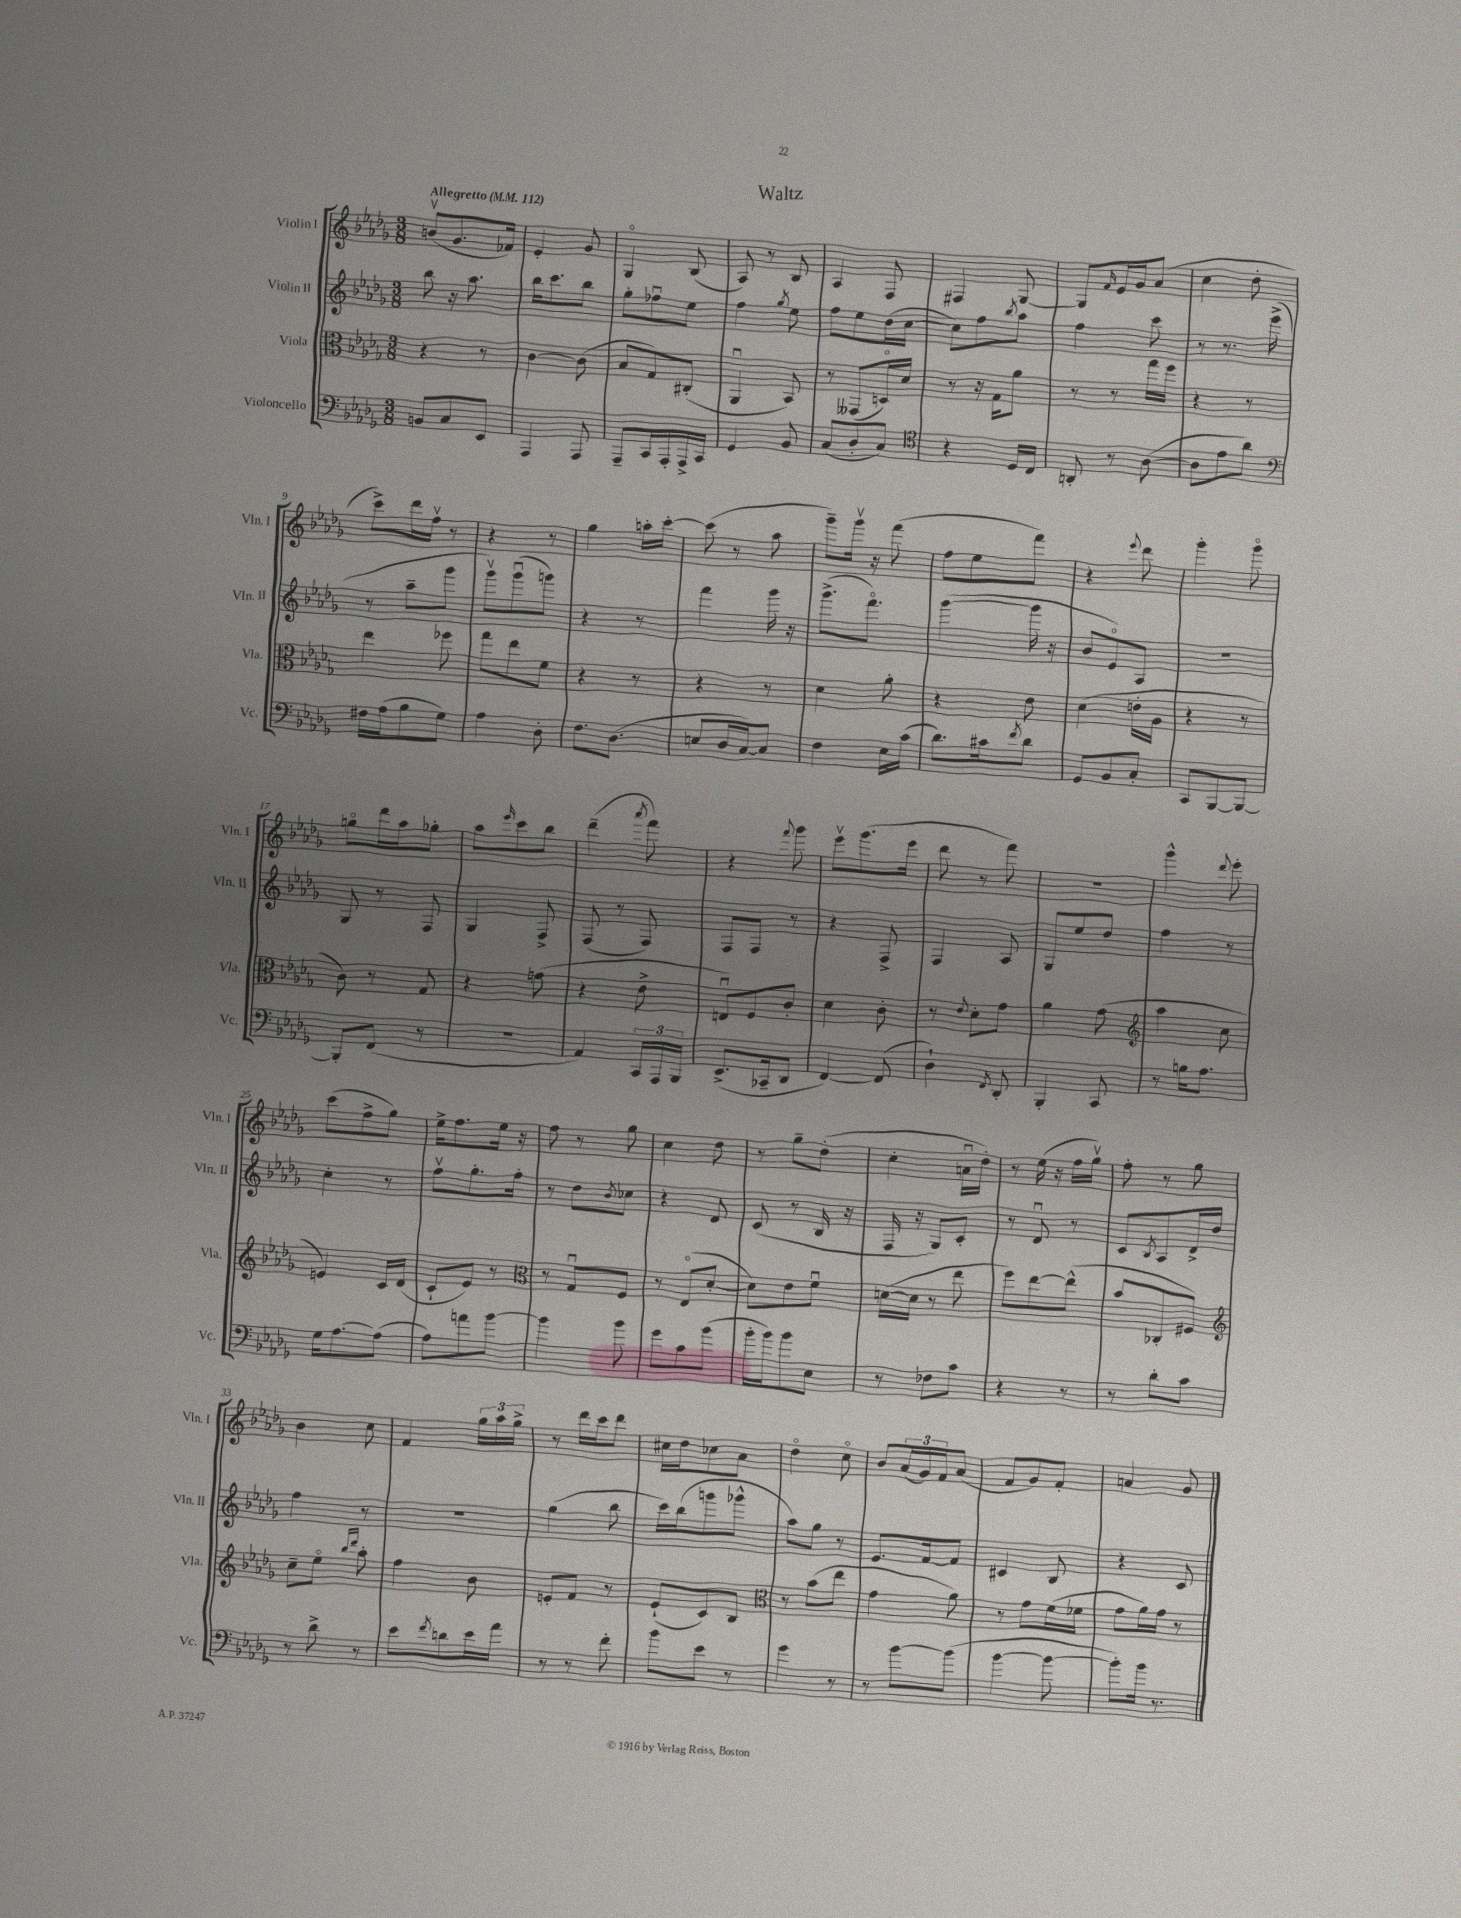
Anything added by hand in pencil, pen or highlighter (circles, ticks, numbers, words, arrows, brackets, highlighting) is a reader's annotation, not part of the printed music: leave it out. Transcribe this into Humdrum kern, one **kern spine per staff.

**kern	**kern	**kern	**kern
*staff4	*staff3	*staff2	*staff1
*clefF4	*clefC3	*clefG2	*clefG2
*k[b-e-a-d-g-]	*k[b-e-a-d-g-]	*k[b-e-a-d-g-]	*k[b-e-a-d-g-]
*M3/8	*M3/8	*M3/8	*M3/8
*MM112	*MM112	*MM112	*MM112
8BB/L	4r	8bb-\	(8bv/L
8C/	.	16r	8.g-/
.	.	8.aa-\	.
8EE-/J	8r	.	.
.	.	.	16f-/Jk)
=	=	=	=
4AAA-/	[4c\	16bb-\LK	4e-'/
.	.	8.ccc\	.
8AAA-/	(8c\]	8bb-\J	8g-/
=	=	=	=
8AAA-~/L	8B-/L	8gg-'\L	4G-o/
16CC/L	8G-/)	8ff-u\	.
16AAA-'/	.	.	.
16AAA-^/	(8C#'/J	8ee-\J	(8B-/
16CC/JJ	.	.	.
=	=	=	=
4GG-/	4AA-u/	4ff\	8A-/)
.	.	.	8r
.	.	8qgg-/	.
8BB-/	8BB-/)	8ee-\	8B-/
=	=	=	=
(8C/L	8r	8ff\L	4A-/
8D-'/	(8GG--/L	8ee-\	.
8C/J)	16Do/L)	(16dd-\L	8F/
.	16d-/JJ	[16cc\JJ	.
=	=	=	=
*clefC4	*	*	*
4r	8r	8cc\]L)	4F#/
.	16r	8ff\	.
.	16G-\LK	.	.
.	.	8qbb-/	.
16D-/LL	8a-\J	8aa-\J	[8G-/
16C/JJ	.	.	.
=	=	=	=
8AA'/	8r	4ff\	8G-/]L
.	.	.	16qqf/
8r	8r	.	16e-/L
.	.	.	16g-/J
([8A-\	16gg-\LL	8ccc\	(8a-/J
.	16ff\JJ	.	.
=	=	=	=
8A-\]L	4r	8r	4cc\
8e-\	.	8.r	.
8a-\J)	8r	.	8dd-'\
.	.	(16eee-^\	.
=	=	=	=
*clefF4	*	*	*
16F#\LL	4ee-\	8r	8ccc^\L)
(16A-\J	.	.	.
8B-\	.	8aa-~\L	16ddd-\L
.	.	.	16ffv\JJ
8G-\J)	8ff-\	8ggg-\J	8r
=	=	=	=
4A-\	8gg-\L	8ggg-v\L)	4r
.	8ee-\	(8ggg-u\	.
8D-'\	8f\J	8ggg\J)	8r
=	=	=	=
8.F\L	4r	4r	4gg-\
(8.D-\J	.	.	.
.	8r	8r	16aa'\LL
.	.	.	[16ccc'\JJ
=	=	=	=
8E/L	4r	4fff\	(8ccc\]
16D-/L	.	.	8r
[16C/J)	.	.	.
8C/]J	8r	16ggg-\	8aa-\
.	.	16r	.
=	=	=	=
4F\	4d-\	(8.ggg-^\L	8ggg-~\L)
.	.	.	16ggg-v\Jk
.	.	8.fffo\J)	16r
16E-\LL	8a-'\	.	(8fff\
(16c\JJ	.	.	.
=	=	=	=
8.d-\L)	4r	([4ggg-\	8ff\L
.	.	.	8ee-\
16c#\k	.	.	.
8qf/	.	.	.
8d-\J	8e-\	16ggg-\]	8fff\J)
.	.	16r	.
=	=	=	=
8GG-/L	(4d-\	8b-/L	4r
8BB-/	.	8e-o/)	.
.	.	.	8qqeee-/
8C'/J	16e'\LL	8A-/J	8ddd-\
.	16A-\JJ	.	.
=	=	=	=
8CC/L	4r	4.r	4ggg-'\
[8BBB-/	.	.	.
8BBB-/_J	8r	.	8ggg-o\
=	=	=	=
8BBB-'/]L	8c\)	8G-/	8ggo\L
(8FF/J	8r	8r	16ddd-\L
.	.	.	16aa-\J
8r	8G-/	8F/	8gg-'\J
=	=	=	=
4.r	4r	4G-/	8aa-\L
.	.	.	16qqeee-/
.	.	.	8ccc\
.	(8g\	8F^/	8bb-\J
=	=	=	=
4AA-/)	4r	(8F/	(4ddd-~\
.	.	8r	.
.	.	.	8qaaa-/
24CC/LL	8e-^\	8F/)	8fff\)
24AAA-/	.	.	.
24BBB-/JJ	.	.	.
=	=	=	=
(8.EE-^/L	8Eu/L)	8F/L	4r
.	8F/	8F/J	.
16CC-~/k	.	.	.
.	.	.	8qqfff/
8DD-/J	8c'/J	8r	8ggg-\
=	=	=	=
[4FF/)	4d-\	4r	8eee-v\L
.	.	.	(8.ggg-\
(8FF/]	8c'\	8F^/	.
.	.	.	16eee-\Jk
=	=	=	=
4D-`\)	8r	4F/	8ddd-\
.	8qqe-/	.	.
.	8d-'\L	.	8r
8qFF/	.	.	.
8DD-'/	8g-\J	8A-/	8fff\)
=	=	=	=
4BBB-'/	4a-\	8G-/L	4.r
.	.	8ee-/	.
8CC/	(8g-\	8dd-/J	.
=	=	=	=
*	*clefG2	*	*
8r	4aa-\	4ff\	4ggg-^^\
16B\LK	.	.	.
8.A-\J	.	.	.
.	.	.	8qqddd-/
.	8cc\	8r	8eee-'\
=	=	=	=
16G-\LK	4e/)	4cc'\	(8ccc\L
[8.A-\	.	.	.
.	.	.	8ff^\
(8A-\]J	16c/LL	8r	8gg-\J)
.	(16d-/JJ	.	.
=	=	=	=
8A-\L)	8c`/L	8ffv\L	16ee-^\LK
.	.	.	8.ff\
8a\	8e-/J)	8.gg-'\	.
[8b-\J	8r	.	16ee-\Jk
.	.	16ff'\Jk	16r
=	=	=	=
*	*clefC3	*	*
4b-\]	8r	8r	8ff\
.	8G-u/L	8dd-\L	8r
.	.	8qb-/	.
8b-\	8F/J	8cc-\J	8gg-\
=	=	=	=
8g-\L	8r	4r	4cc\
8c\	(8E-o/L	.	.
(8b-\J	[8d-'/J	8d-/	8dd-\
=	=	=	=
16b-'\LL	8d-\]L)	(8c/	8r
16b-\J)	.	.	.
8b-\	8e-\	8r	8gg-~\L
8E-\J	8fu\J	16B-/	(8dd-'\J
.	.	16r	.
=	=	=	=
8r	([16d\LL	16F/	4cc'\
.	16d\]JJ	16r	.
8F-\L	8r	8G-/L)	.
8c\J	8ee-\	8c'/J	16au\LL
.	.	.	16dd-'\JJ)
=	=	=	=
4r	8ff\L)	8r	8r
.	[8ee-\	8d-u/	(16ee-\
.	.	.	16r
8r	(8ee-^^\]J	8r	16ff\LL
.	.	.	16gg-v\JJ)
=	=	=	=
8r	8b-/L	8c/L	8ff'\
.	.	8qB-/	.
8d-'\L	8C-'/	8A-/	8r
8c\J	8F#/J)	16d-^/L	8gg-\
.	.	16dd-/JJ	.
=	=	=	=
*	*clefG2	*	*
8r	8cc~\L	4ff\	4b-\
8d-^\	8ee-o\J	.	.
.	16qqbb-/LL	.	.
.	16qqddd-/JJ	.	.
8r	8aa-'\	8r	8cc\
=	=	=	=
8e-\L	4ff\	4.r	4f/
8qf/	.	.	.
8d\	.	.	.
16e-\L	8b-\	.	24gg-\LL
.	.	.	24aa-\
16a-\JJ	.	.	.
.	.	.	24gg-^\JJ
=	=	=	=
8r	8e'/L	(4gg-\	8r
8r	8f/J	.	16ddd-\LL
.	.	.	16ccc\J
8f'\	8r	8bb-\	8ddd-\J
=	=	=	=
8b-\L	(8e-`/L	16ccc\LL)	16cc#\LL
.	.	(16bb-\J	16dd-\J
8e-\J	8c/)	8ggg\	8cc-\
8r	8B-/J	8ggg-^^\J	8a-\J
=	=	=	=
*	*clefC3	*	*
4g-\	8r	8aa-\L)	4dd-o\
.	(8b-\L	8gg-\J	.
8r	8ee-\J	8r	8cco\
=	=	=	=
8r	4g-\	8.e-/L	8b-/L
[8b-\L	.	.	(24a-/L
.	.	.	24g-/)
.	.	[16f/k	.
.	.	.	24f/J
(8b-\]J	8a-\)	8f/]J	(8a-/J
=	=	=	=
[4b-\	8r	4c#/	8f/L
.	8g-\L	.	8g-/)
8b-\_	(16f\L	8B-/	8f'/J
.	16f-\JJ	.	.
=	=	=	=
8b-'\]L)	8g-\L	4r	4a/
16b-\Jk	16a-\L)	.	.
8.r	16g-\JJ	.	.
.	8r	8c/	8g-/
==	==	==	==
*-	*-	*-	*-
